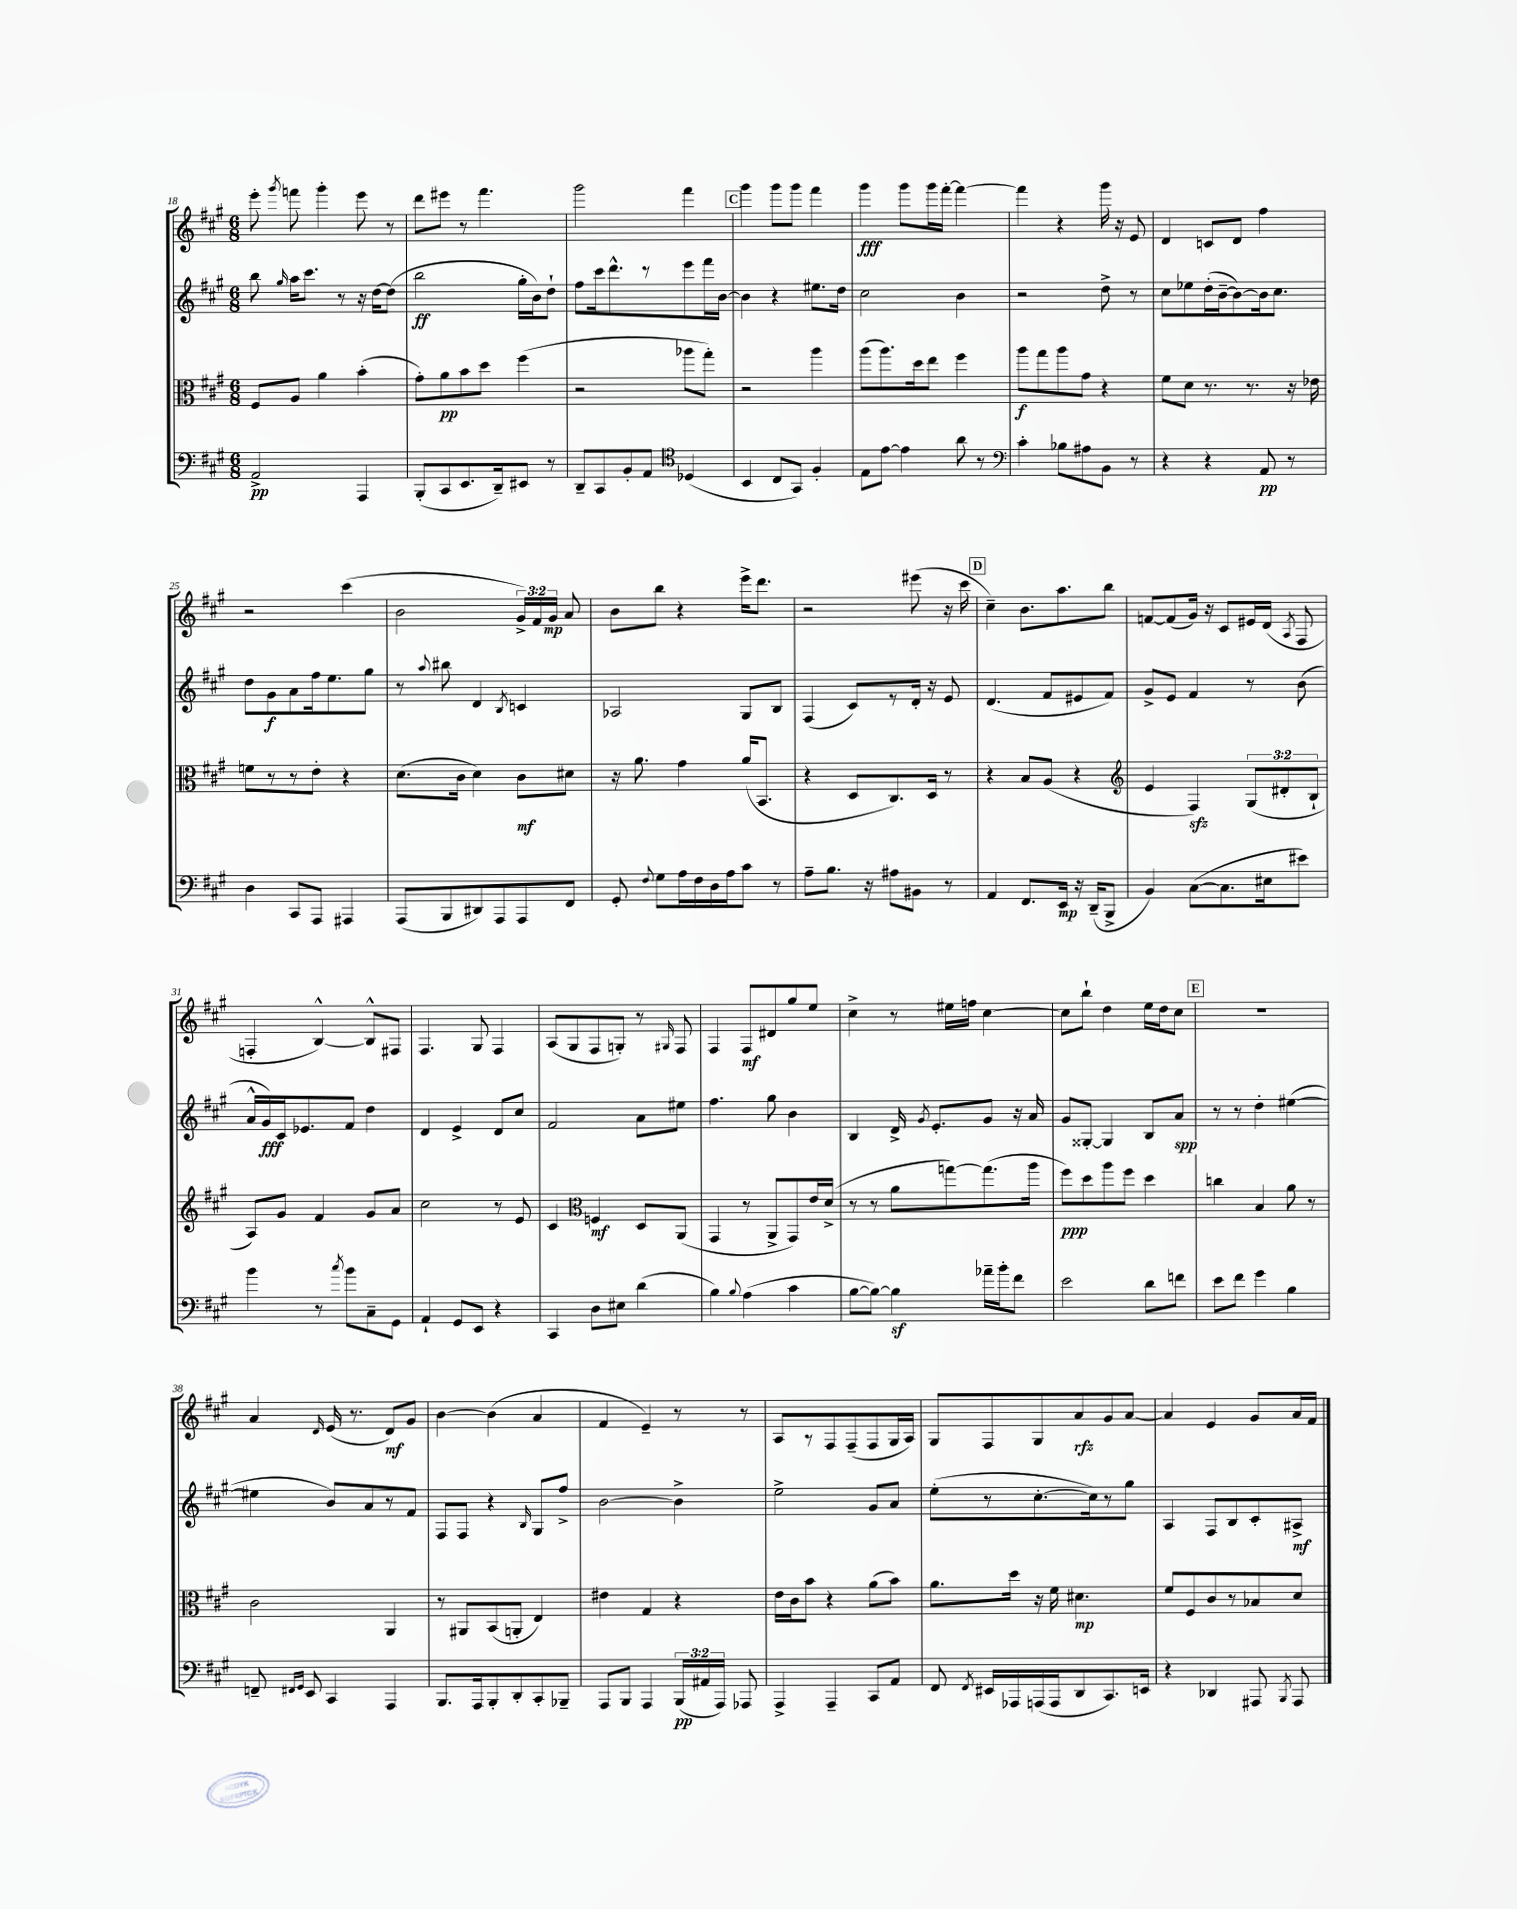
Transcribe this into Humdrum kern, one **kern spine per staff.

**kern	**dynam	**kern	**dynam	**kern	**dynam	**kern	**dynam
*part4	*part4	*part3	*part3	*part2	*part2	*part1	*part1
*staff4	*staff4	*staff3	*staff3	*staff2	*staff2	*staff1	*staff1
*clefF4	*	*clefC3	*	*clefG2	*	*clefG2	*
*k[f#c#g#]	*	*k[f#c#g#]	*	*k[f#c#g#]	*	*k[f#c#g#]	*
*M6/8	*	*M6/8	*	*M6/8	*	*M6/8	*
=18	=18	=18	=18	=18	=18	=18	=18
2AA^/	pp	8F#/L	.	8bb\	.	8eee'\	.
.	.	.	.	16qqgg#/	.	8qggg#/	.
.	.	8A/J	.	16aa\KL	.	8fffn\	.
.	.	.	.	8.ccc#\J	.	.	.
.	.	4a\	.	.	.	4ggg#'\	.
.	.	.	.	8r	.	.	.
4AAA/	.	(4b'\	.	16r	.	8eee\	.
.	.	.	.	[16dd\KL	.	.	.
.	.	.	.	(8dd\J]	.	8r	.
=19	=19	=19	=19	=19	=19	=19	=19
(8BBB'/L	.	8g#'\L)	.	2bb\	ff	8ddd\L	.
8CC#/	.	8a\	pp	.	.	8eee#X\J	.
8.EE/	.	8b\	.	.	.	8r	.
.	.	8dd\J	.	.	.	4.fff#\	.
16DD~/k)	.	.	.	.	.	.	.
8EE#X/J	.	(4ff#\	.	16gg#'\LL	.	.	.
.	.	.	.	16b\J)	.	.	.
8r	.	.	.	8dd`\J	.	.	.
=20	=20	=20	=20	=20	=20	=20	=20
8DD~/L	.	2r	.	8ff#\L	.	2ggg#\	.
8CC#/	.	.	.	16ccc#\k	.	.	.
.	.	.	.	8.ddd^^\	.	.	.
8BB'/	.	.	.	.	.	.	.
8AA/J	.	.	.	8r	.	.	.
*clefC4	*	*	*	*	*	*	*
(4D-X/	.	8aa-X\L	.	8eee\	.	4fff#\	.
.	.	8gg#'\J)	.	16fff#\L	.	.	.
.	.	.	.	[16b\JJ	.	.	.
!!LO:REH:place=s1:t=C
=21	=21	=21	=21	=21	=21	=21	=21
4BB/	.	2r	.	4b\]	.	4ggg#\	.
8C#/L	.	.	.	4r	.	8ggg#\L	.
8GG#/J)	.	.	.	.	.	8ggg#\J	.
4F#'/	.	4aa\	.	8.ee#X\L	.	4fff#\	.
.	.	.	.	16dd\Jk	.	.	.
=22	=22	=22	=22	=22	=22	=22	=22
8E\L	.	(8aa\L	.	2cc#\	.	4ggg#\	fff
[8e\J	.	8.aa\)	.	.	.	.	.
4e\]	.	.	.	.	.	8ggg#\L	.
.	.	16dd\k	.	.	.	.	.
.	.	8ee\J	.	.	.	16ggg#\L	.
.	.	.	.	.	.	[16fff#'\JJ	.
8a\	.	4ff#\	.	4b\	.	4fff#\_	.
8r	.	.	.	.	.	.	.
=23	=23	=23	=23	=23	=23	=23	=23
*clefF4	*	*	*	*	*	*	*
4c#'\	.	8aa\L	f	2r	.	4fff#\]	.
.	.	8gg#\	.	.	.	.	.
8B-X\L	.	8aa\	.	.	.	4r	.
8A#X\	.	8g#\J	.	.	.	.	.
8BB\J	.	4r	.	8dd^\	.	16ggg#\	.
.	.	.	.	.	.	16r	.
8r	.	.	.	8r	.	8e/	.
=24	=24	=24	=24	=24	=24	=24	=24
4r	.	8f#\L	.	8cc#\L	.	4d/	.
.	.	8d\J	.	8ee-X\	.	.	.
4r	.	8.r	.	(16dd'\L	.	8cn/L	.
.	.	.	.	[16b~\J	.	.	.
.	.	.	.	8b\_)	.	8d/J	.
.	.	8.r	.	.	.	.	.
8AA/	pp	.	.	16b\k]	.	4ff#\	.
.	.	.	.	8.cc#\J	.	.	.
8r	.	16r	.	.	.	.	.
.	.	16e-X\	.	.	.	.	.
!!LO:LB:g=z
=25	=25	=25	=25	=25	=25	=25	=25
4D\	.	8fn\L	.	8dd\L	.	2r	.
.	.	8r	.	8g#\	f	.	.
8CC#/L	.	8r	.	8a\	.	.	.
8AAA/J	.	8e'\J	.	16ff#\k	.	.	.
.	.	.	.	8.ee\	.	.	.
4AAA#X/	.	4r	.	.	.	(4ccc#\	.
.	.	.	.	8gg#\J	.	.	.
=26	=26	=26	=26	=26	=26	=26	=26
(8AAA/L	.	(8.d\L	.	8r	.	2b\	.
.	.	.	.	8qqaa/	.	.	.
8BBB/	.	.	.	8bb#X\	.	.	.
.	.	16c#\Jk	.	.	.	.	.
8DD#X/)	.	4d\)	.	4d/	.	.	.
8AAA/	.	.	.	.	.	.	.
.	.	.	.	8qB/	.	.	.
8AAA/	.	8c#\L	mf	4cn/	.	24g#^/LL)	.
.	.	.	.	.	.	24f#/	.
.	.	.	.	.	.	24g#/JJ	mp
8FF#/J	.	8d#X\J	.	.	.	8a/	.
=27	=27	=27	=27	=27	=27	=27	=27
8GG#'/	.	16r	.	2A-X/	.	8b\L	.
.	.	8.a\	.	.	.	.	.
8qqF#/	.	.	.	.	.	.	.
8G#\L	.	.	.	.	.	8bb\J	.
16A\L	.	4g#\	.	.	.	4r	.
16F#\	.	.	.	.	.	.	.
16D\	.	.	.	.	.	.	.
16A\J	.	.	.	.	.	.	.
8c#\J	.	(16a/KL	.	8G#/L	.	16eee^\KL	.
.	.	8.BB/J	.	.	.	8.ddd\J	.
8r	.	.	.	8B/J	.	.	.
=28	=28	=28	=28	=28	=28	=28	=28
8A~\L	.	4r	.	(4F#/	.	2r	.
8.B\J	.	.	.	.	.	.	.
.	.	8D/L	.	8c#/L)	.	.	.
16r	.	.	.	.	.	.	.
8A#X\L	.	8.C#/)	.	8r	.	.	.
8BB#X\J	.	.	.	16d'/Jk	.	(8eee#X\	.
.	.	16D/Jk	.	16r	.	.	.
8r	.	8r	.	8e/	.	16r	.
.	.	.	.	.	.	16ccc#\	.
!!LO:REH:place=s1:t=D
=29	=29	=29	=29	=29	=29	=29	=29
4AA/	.	4r	.	(4.d/	.	4cc#~\)	.
8.FF#/L	.	8B/L	.	.	.	8.b\L	.
.	.	(8A/J	.	8f#/L	.	.	.
16EE/Jk	mp	.	.	.	.	8.aa\	.
16r	.	4r	.	8e#X/	.	.	.
(16DD~/KL	.	.	.	.	.	.	.
8BBB^/J	.	.	.	8f#/J)	.	8bb\J	.
=30	=30	=30	=30	=30	=30	=30	=30
*	*	*clefG2	*	*	*	*	*
4BB/)	.	4e/	.	8g#^/L	.	[8fn/L	.
.	.	.	.	8e/J	.	(8f/]	.
([8C#\L	.	4F#zz/)	.	4f#/	.	16g#/Jk)	.
.	.	.	.	.	.	16r	.
8.C#\]	.	.	.	.	.	8c#/L	.
.	.	(12G#/L	.	8r	.	16e#X/L	.
16E#X\k	.	.	.	.	.	(16d/JJ	.
.	.	12d#X'/	.	.	.	.	.
.	.	.	.	.	.	8qA/	.
8e#X\J)	.	.	.	(8b\	.	8F#/	.
.	.	12B`/J	.	.	.	.	.
!!LO:LB:g=z
=31	=31	=31	=31	=31	=31	=31	=31
4b\	.	8A/L)	.	16a^^/LL	.	4Fn'/	.
.	.	.	.	16g#/)	fff	.	.
.	.	8g#/J	.	16c#/J	.	.	.
.	.	.	.	8.e-X/	.	.	.
8r	.	4f#/	.	.	.	[4B^^/)	.
8qcc#/	.	.	.	.	.	.	.
8b\L	.	.	.	8f#/J	.	.	.
8C#~\	.	8g#/L	.	4dd\	.	8B^^/L]	.
8GG#\J	.	8a/J	.	.	.	8F#X/J	.
=32	=32	=32	=32	=32	=32	=32	=32
4AA`/	.	2cc#\	.	4d/	.	4.F#/	.
8GG#/L	.	.	.	4e^/	.	.	.
8EE/J	.	.	.	.	.	8G#/	.
4r	.	8r	.	8d/L	.	4F#/	.
.	.	8e/	.	8cc#/J	.	.	.
=33	=33	=33	=33	=33	=33	=33	=33
4CC#/	.	4c#/	.	2f#/	.	(8A/L	.
.	.	.	.	.	.	8G#/	.
*	*	*clefC3	*	*	*	*	*
8D\L	.	4Fn/	mf	.	.	8F#/	.
8E#X\J	.	.	.	.	.	8Gn'/J)	.
(4d\	.	8D/L	.	8a\L	.	8r	.
.	.	.	.	.	.	16qqG#X/	.
.	.	(8AA/J	.	8ee#X\J	.	8F#/	.
=34	=34	=34	=34	=34	=34	=34	=34
4B\)	.	4GG#/	.	4.ff#\	.	4F#/	.
8qqB/	.	.	.	.	.	.	.
(4A\	.	8r	.	.	.	8F#/L	mf
.	.	8AA^/L	.	8gg#\	.	8d#X/	.
4c#\	.	8GG#/)	.	4b\	.	8gg#/	.
.	.	16e/L	.	.	.	8ee/J	.
.	.	(16d^/JJ	.	.	.	.	.
=35	=35	=35	=35	=35	=35	=35	=35
[8B\L	.	8r	.	4B/	.	4cc#^\	.
8B\J_)	.	8r	.	.	.	.	.
4Bz\]	.	8a\L	.	16d^/	.	8r	.
.	.	.	.	8qg#/	.	.	.
.	.	.	.	8.e'/L	.	.	.
.	.	[8ggn\)	.	.	.	16ee#X\LL	.
.	.	.	.	.	.	16ffn\JJ	.
16a-X~\LL	.	(8.gg\]	.	8g#/J	.	[4cc#\	.
16b'\J	.	.	.	.	.	.	.
8f#\J	.	.	.	16r	.	.	.
.	.	16aa\Jk	.	16a/	.	.	.
=36	=36	=36	=36	=36	=36	=36	=36
2e\	.	8ff#\L)	ppp	8g#/L	.	8cc#\L]	.
.	.	8dd\	.	[8G##X'/J	.	8bb`\J	.
.	.	8aa\	.	4G##/]	.	4dd\	.
.	.	8ff#\J	.	.	.	.	.
8d\L	.	4dd\	.	8B/L	.	16ee\LL	.
.	.	.	.	.	.	16dd\J	.
8fn\J	.	.	.	8a/J	spp	8cc#\J	.
!!LO:REH:place=s1:t=E
=37	=37	=37	=37	=37	=37	=37	=37
8e\L	.	4ccn\	.	8r	.	2.r	.
8f#\J	.	.	.	8r	.	.	.
4g#\	.	4B/	.	4dd'\	.	.	.
4B\	.	8a\	.	([4ee#X\	.	.	.
.	.	8r	.	.	.	.	.
!!LO:LB:g=z
=38	=38	=38	=38	=38	=38	=38	=38
8FFn~/	.	2c#\	.	4ee#X\]	.	4a/	.
16qqFF#X/LL	.	.	.	.	.	.	.
16qqGG#/JJ	.	.	.	.	.	.	.
8EE/	.	.	.	.	.	.	.
.	.	.	.	.	.	16qqd/	.
4CC#/	.	.	.	8b/L)	.	(16e/	.
.	.	.	.	.	.	8.r	.
.	.	.	.	8a/	.	.	.
4AAA/	.	4AA/	.	8r	.	8d/L)	mf
.	.	.	.	8f#/J	.	8g#/J	.
=39	=39	=39	=39	=39	=39	=39	=39
8.BBB/L	.	8r	.	8F#/L	.	[4b\	.
.	.	8AA#X/L	.	8F#/J	.	.	.
16AAA/k	.	.	.	.	.	.	.
8BBB'/	.	(8BB/	.	4r	.	(4b\]	.
8DD'/	.	8AAn'/J	.	.	.	.	.
.	.	.	.	16qqB/	.	.	.
8CC#'/	.	4E/)	.	8G#/L	.	4a/	.
8BBB-X~/J	.	.	.	8ff#^/J	.	.	.
=40	=40	=40	=40	=40	=40	=40	=40
8AAA/L	.	4e#X\	.	[2b\	.	4f#/	.
8BBB/J	.	.	.	.	.	.	.
4AAA/	.	4G#/	.	.	.	4e~/)	.
(24BBB/LL	pp	4r	.	4b^\]	.	8r	.
24AA#X/	.	.	.	.	.	.	.
24AAA/JJ)	.	.	.	.	.	.	.
8AAA-X/	.	.	.	.	.	8r	.
=41	=41	=41	=41	=41	=41	=41	=41
4AAA^/	.	16e\LL	.	2ee^\	.	8A/L	.
.	.	16c#\J	.	.	.	.	.
.	.	8b\J	.	.	.	8r	.
4AAA~/	.	4r	.	.	.	8F#/	.
.	.	.	.	.	.	(8F#~/	.
8CC#/L	.	(8a\L	.	8g#/L	.	8F#/	.
8AA/J	.	8b\J)	.	8a/J	.	16G#/L	.
.	.	.	.	.	.	16A/JJ)	.
=42	=42	=42	=42	=42	=42	=42	=42
8FF#/	.	8.a\L	.	(8ee'\L	.	8G#/L	.
8qFF#/	.	.	.	.	.	.	.
16EE#X/LL	.	.	.	8r	.	8F#/	.
16AAA-X/	.	16dd\Jk	.	.	.	.	.
(16AAAn/	.	16r	.	[8.cc#'\	.	8G#/	.
16AAA/J	.	16f#\	.	.	.	.	.
8DD/	.	4.d#X\	mp	.	.	8a/	rfz
.	.	.	.	16cc#\k])	.	.	.
8.CC#/)	.	.	.	8r	.	8g#/	.
.	.	.	.	8gg#\J	.	[8a/J	.
16EEn/Jk	.	.	.	.	.	.	.
=43	=43	=43	=43	=43	=43	=43	=43
4r	.	8f#/L	.	4A/	.	4a/]	.
.	.	8F#/	.	.	.	.	.
4DD-X/	.	8c#/	.	8F#/L	.	4e/	.
.	.	8r	.	8B/	.	.	.
8AAA#X/	.	8B-X/	.	8c#'/	.	8g#/L	.
8qBBB/	.	.	.	.	.	.	.
8AAA#/	.	8d/J	.	8A#X^/J	mf	16a/L	.
.	.	.	.	.	.	16f#/JJ	.
==	==	==	==	==	==	==	==
*-	*-	*-	*-	*-	*-	*-	*-
